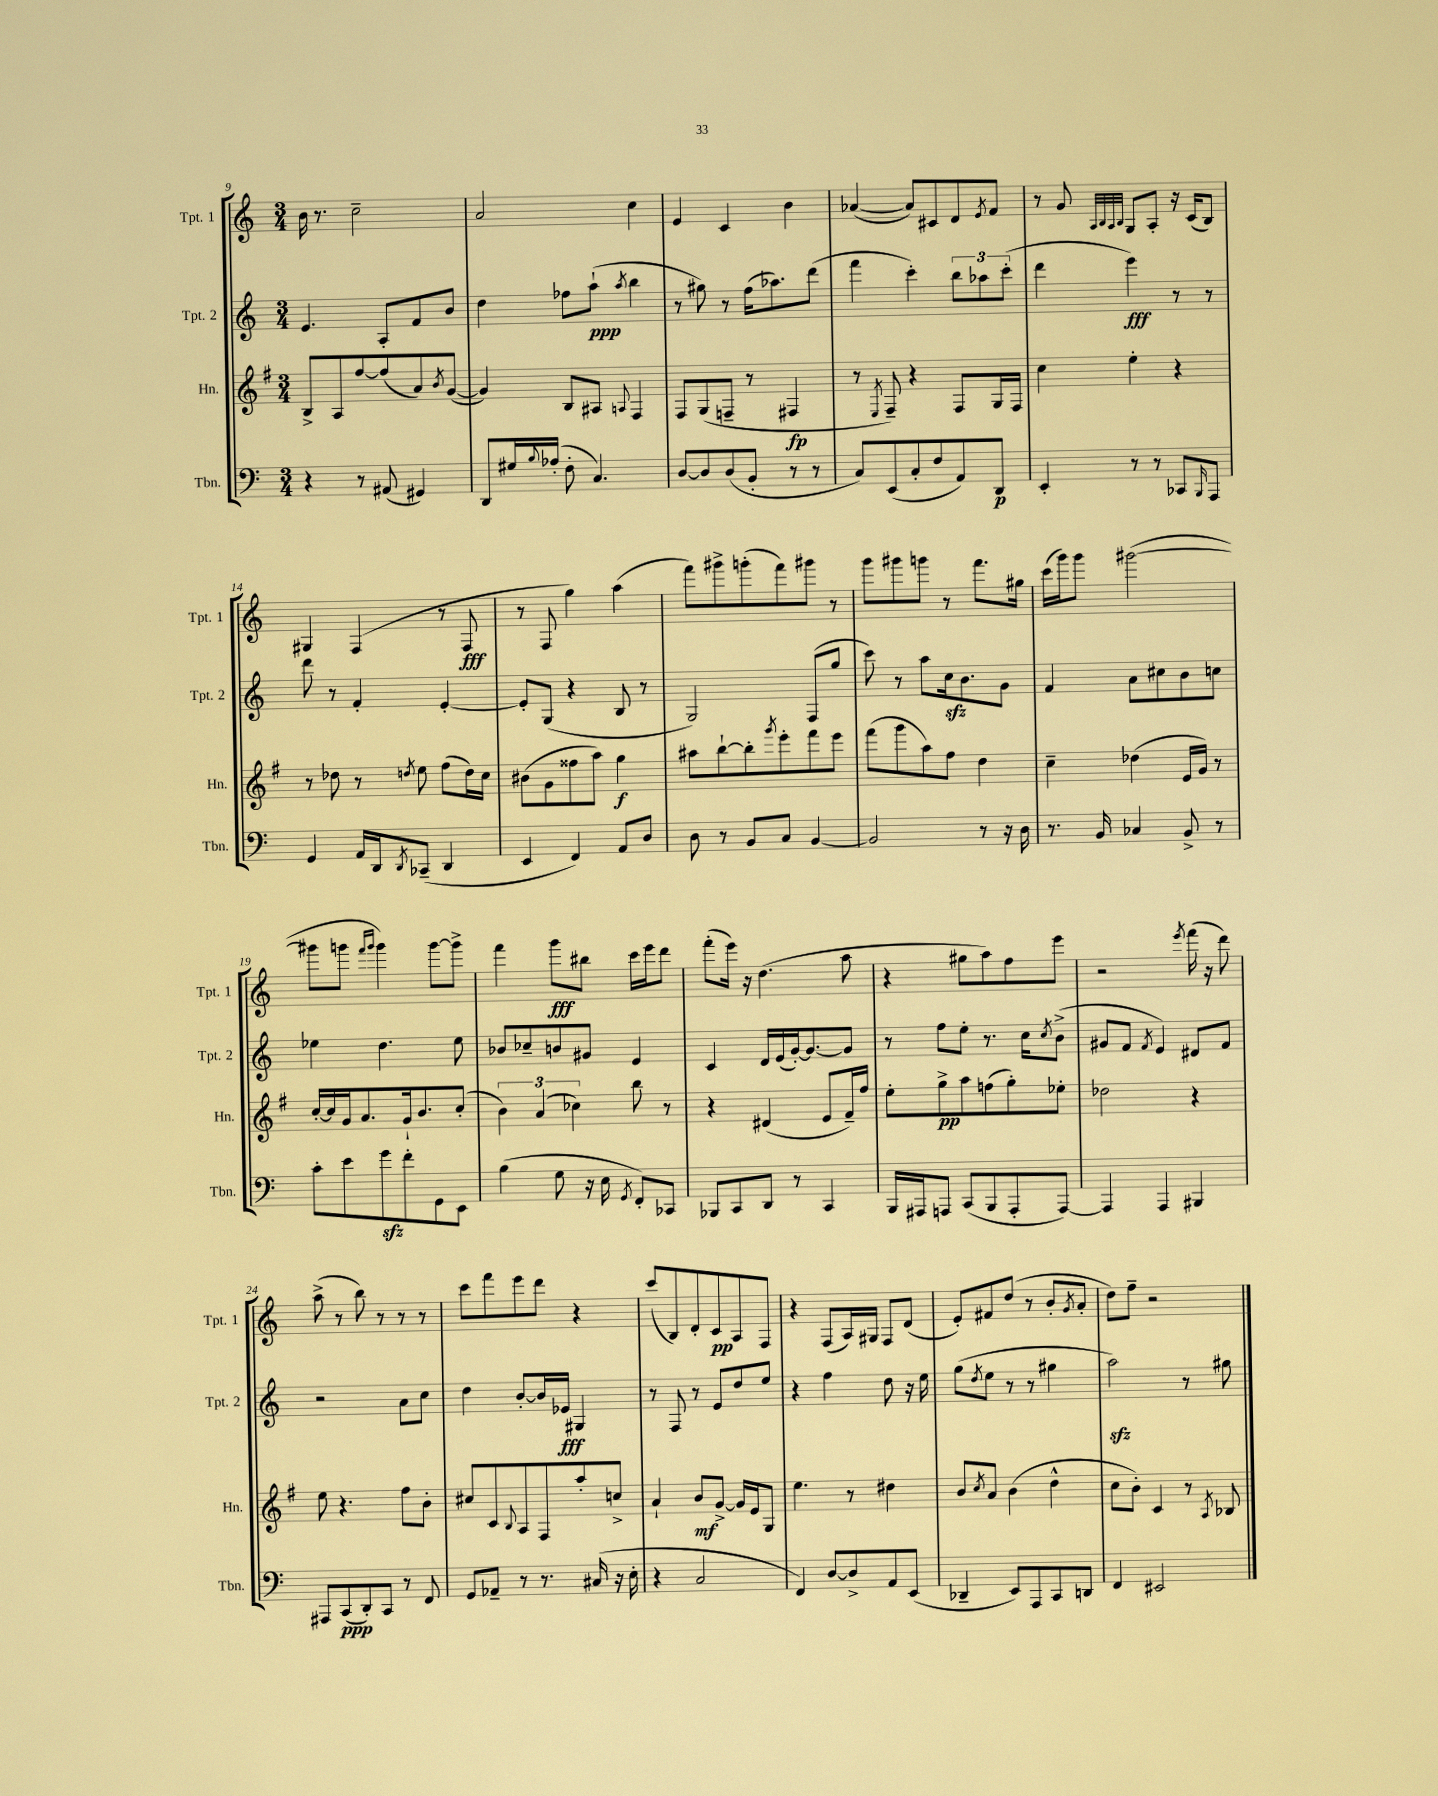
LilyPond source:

<<
\new StaffGroup <<
\new Staff = "s0" \with { instrumentName = "Tpt. 1" shortInstrumentName = "Tpt. 1" } {
    \clef treble \key c \major \numericTimeSignature \time 3/4
    b'16 r8. c''2-- |
    a'2 c''4 |
    e'4 c'4 b'4 |
    aes'4~( aes'8) cis'8 d'8 \acciaccatura { e'8 } f'8 |
    r8 g'8 \grace { a32 b32 a32 b32 } g8 a8-. r16 c'16( b8) |
    gis4 f4( r8 f8\fff |
    r8 f8 g''4) a''4( |
    f'''8) gis'''8-> g'''8-.( f'''8) gis'''8 r8 |
    g'''8 gis'''8 g'''8 r8 f'''8. gis''16 |
    c'''16( g'''16) g'''8 gis'''2~( |
    gis'''8 g'''8 \grace { f'''16 g'''16 } g'''4) g'''8~ g'''8-> |
    f'''4 g'''8\fff bis''8 c'''16 e'''16 d'''8 |
    f'''8-.( e'''16) r16 d''4.( a''8 |
    r4 gis''8 a''8) f''8 e'''8 |
    r2 \acciaccatura { e'''8 } f'''16( r16 d'''8) |
    a''8->( r8 b''8) r8 r8 r8 |
    c'''8 f'''8 e'''8 d'''8 r4 |
    c'''8( b8) d'8-. c'8\pp a8 f8 |
    r4 f8( a16) gis16 f8 d'8( |
    e'8-.) fis'8 d''8( r8 b'8-. \acciaccatura { g'8 } a'8-. |
    d''8) f''8-- r2 \bar "|." |
}
\new Staff = "s1" \with { instrumentName = "Tpt. 2" shortInstrumentName = "Tpt. 2" } {
    \clef treble \key c \major \numericTimeSignature \time 3/4
    e'4. a8-. f'8 b'8 |
    d''4 fes''8 a''8-!\ppp( \acciaccatura { a''8 } b''4 |
    r8 gis''8) r8 f''16( aes''8.) d'''8( |
    f'''4 c'''4-.) \tuplet 3/2 { b''8 aes''8 c'''8-.( } |
    d'''4 e'''4\fff) r8 r8 |
    d'''8 r8 f'4-. e'4~-. |
    e'8-. g8( r4 b8 r8 |
    g2) f8( g''8 |
    c'''8) r8 a''8 c''16\sfz b'8. g'8 |
    f'4 a'8 cis''8 b'8 c''8 |
    ees''4 d''4. ees''8 |
    bes'8 ces''8-- b'8 gis'8 e'4 |
    c'4 d'16 e'16( g'16~-.) g'8.~ g'8 |
    r8 f''8 e''8-. r8. c''16 \acciaccatura { c''8 } b'8->( |
    gis'8 f'8 \acciaccatura { f'8 } e'4) dis'8 f'8 |
    r2 a'8 c''8 |
    d''4 b'8~-. b'16 ees'16\fff gis4 |
    r8 f8 r8 e'8 d''8 e''8 |
    r4 f''4 d''8 r16 e''16 |
    g''8( \acciaccatura { d''8 } e''8 r8 r8 gis''4 |
    a''2\sfz) r8 gis''8 \bar "|." |
}
\new Staff = "s2" \with { instrumentName = "Hn." shortInstrumentName = "Hn." } {
    \clef treble \key g \major \numericTimeSignature \time 3/4
    b8-> a8 fis''8~ fis''8( a'8) \acciaccatura { b'8 } g'8~( |
    g'4) b8 ais8 \appoggiatura { a8 } fis4 |
    fis8 g8( f8-- r8 fis4\fp |
    r8 \acciaccatura { e8 } fis8--) r4 fis8 g16 fis16 |
    c''4 e''4-. r4 |
    r8 des''8 r8 \acciaccatura { d''8 } e''8 fis''8( d''16) c''16 |
    bis'8( g'8 fisis''8 a''8) g''4\f |
    ais''8 b''8~-! b''8-. \acciaccatura { g'''8 } e'''8-. fis'''8 e'''8 |
    fis'''8( g'''8 a''8) fis''8 d''4 |
    c''4-- des''4( e'16 g'16) r8 |
    c''16~-. c''16 g'16 a'8. g'16-! b'8. c''8-.( |
    \tuplet 3/2 { b'4) a'4( ces''4) } b''8 r8 |
    r4 dis'4( e'8 fis'16--) fis''16 |
    e''8-. g''8->\pp a''8 f''8( g''8-.) ees''8-. |
    des''2 r4 |
    e''8 r4. fis''8 b'8-. |
    cis''8 c'8 \appoggiatura { b8 } a8 fis8 a''8-. c''8-> |
    a'4-! b'8\mf g'8~-> g'16 e'16 g8 |
    e''4. r8 dis''4 |
    b'8 \acciaccatura { c''8 } a'8 b'4( d''4-^ |
    c''8 b'8-.) c'4 r8 \acciaccatura { a8 } bes8 \bar "|." |
}
\new Staff = "s3" \with { instrumentName = "Tbn." shortInstrumentName = "Tbn." } {
    \clef bass \key c \major \numericTimeSignature \time 3/4
    r4 r8 ais,8( gis,4) |
    d,8 gis16 \appoggiatura { b8 } aes16-.( f8-. c4.) |
    d8~ d8 d8( b,8-. r8 r8 |
    c8) e,8( c8-. f8 a,8) d,8\p |
    e,4-. r8 r8 ces,8 \grace { b,,16 } a,,8 |
    g,4 a,16 d,16 \acciaccatura { d,8 } ces,8--( d,4 |
    e,4 f,4) a,8 d8 |
    d8 r8 b,8 c8 b,4~ |
    b,2 r8 r16 d16 |
    r8. b,16 ces4 b,8-> r8 |
    c'8-. e'8 g'8\sfz f'8-. g,8 e,8 |
    b4( g8 r16 e16 \acciaccatura { g,8 } f,8-.) ces,8 |
    bes,,8 c,8 d,8 r8 c,4 |
    b,,16 ais,,16 a,,8 c,8( b,,8 a,,8-. a,,8~) |
    a,,4 a,,4 bis,,4 |
    ais,,8 c,8\ppp( d,8-.) c,8 r8 f,8 |
    g,8 aes,8-- r8 r8. cis16( r16 e16-. |
    r4 c2 |
    f,4) d8~ d8-> a,8 e,8( |
    des,4-- e,8) a,,8 c,8 d,8 |
    f,4 eis,2 \bar "|." |
}
>>
>>
\layout { \context { \Score currentBarNumber = #9 } }
